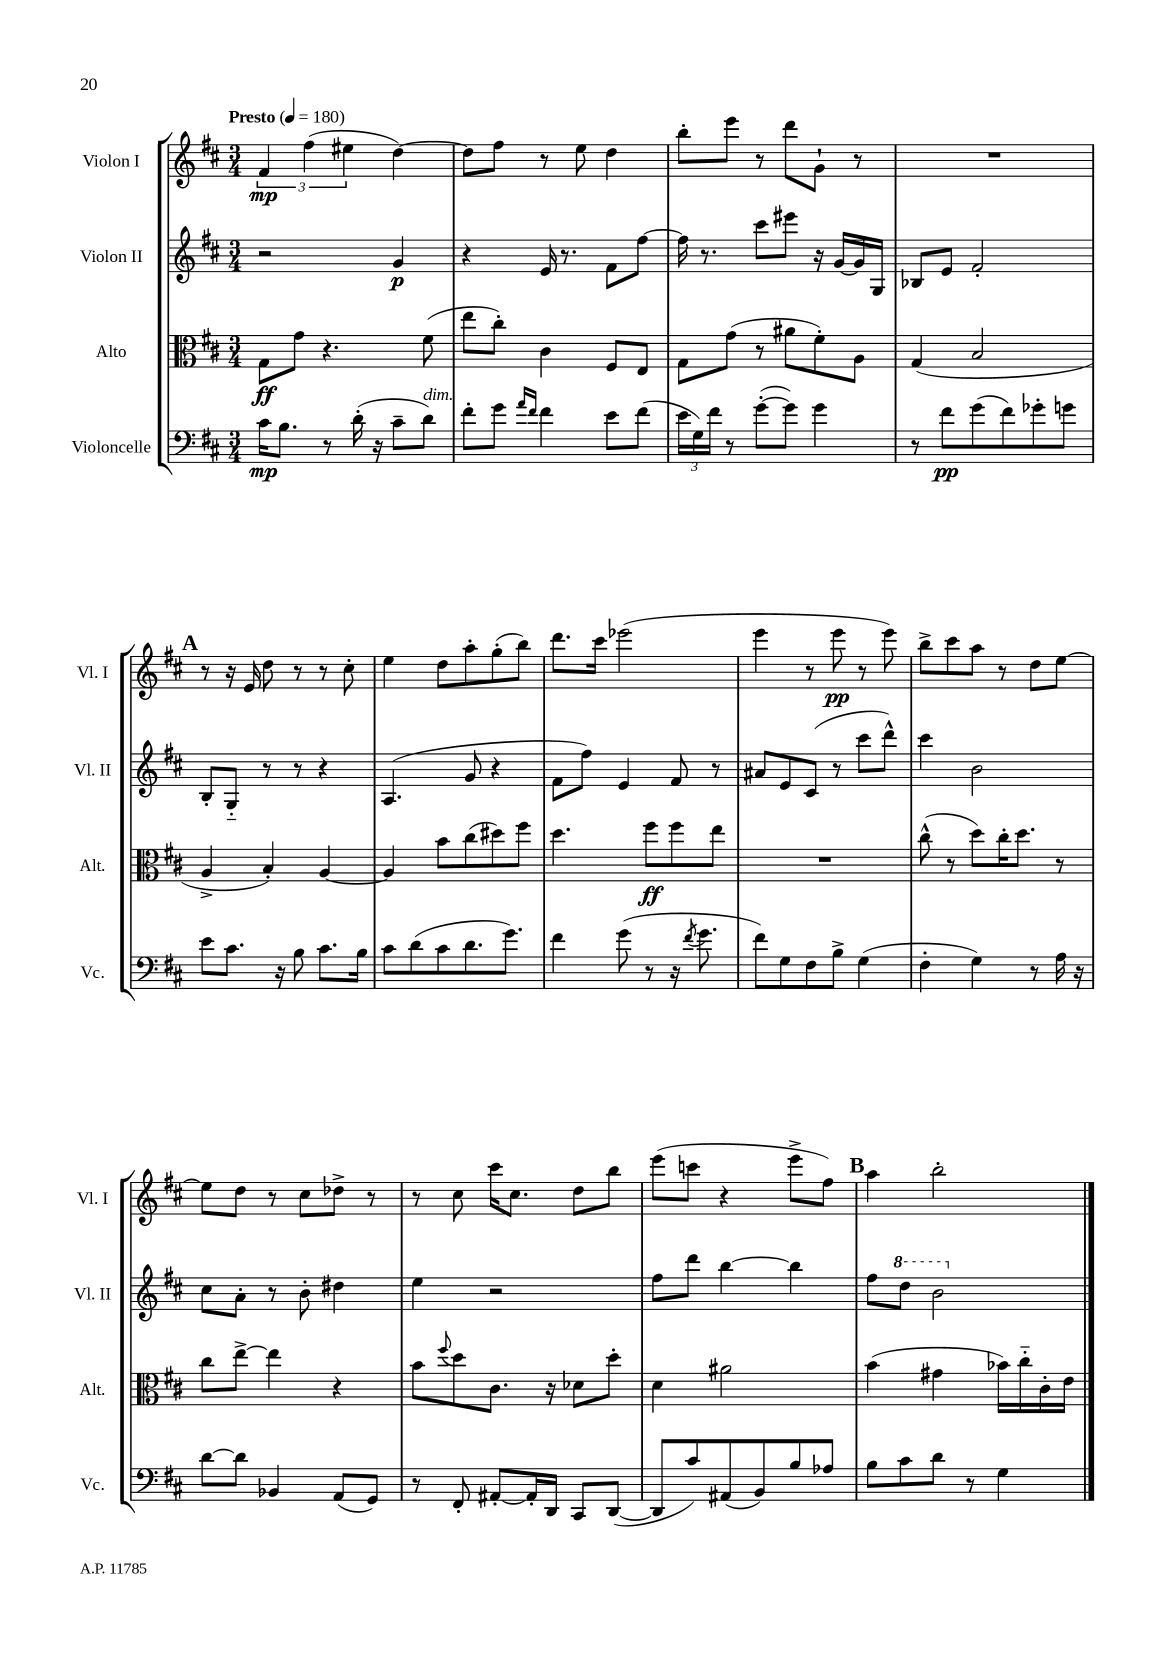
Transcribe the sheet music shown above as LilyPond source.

<<
\new StaffGroup <<
\new Staff = "s0" \with { instrumentName = "Violon I" shortInstrumentName = "Vl. I" } {
    \clef treble \key d \major \numericTimeSignature \time 3/4 \tempo "Presto" 4 = 180
    \tuplet 3/2 { fis'4\mp fis''4( eis''4 } d''4~) |
    d''8 fis''8 r8 e''8 d''4 |
    b''8-. e'''8 r8 d'''8 g'8-! r8 |
    R2. |
    \mark \markup { \bold "A" } r8 r16 e'16 d''8 r8 r8 cis''8-. |
    e''4 d''8 a''8-. g''8-.( b''8) |
    d'''8. cis'''16 ees'''2( |
    e'''4 r8 e'''8\pp r8 e'''8) |
    b''8-> cis'''8 a''8 r8 d''8 e''8~ |
    e''8 d''8 r8 cis''8 des''8-> r8 |
    r8 cis''8 cis'''16 cis''8. d''8 b''8 |
    e'''8( c'''8 r4 e'''8-> fis''8) |
    \mark \markup { \bold "B" } a''4 b''2-. \bar "|." |
}
\new Staff = "s1" \with { instrumentName = "Violon II" shortInstrumentName = "Vl. II" } {
    \clef treble \key d \major \numericTimeSignature \time 3/4
    r2 g'4\p |
    r4 e'16 r8. fis'8 fis''8~ |
    fis''16 r8. cis'''8 eis'''8 r16 g'16~ g'16 g16 |
    bes8 e'8 fis'2-. |
    \mark \markup { \bold "A" } b8-. g8-_ r8 r8 r4 |
    a4.( g'8 r4 |
    fis'8 fis''8) e'4 fis'8 r8 |
    ais'8 e'8 cis'8( r8 cis'''8 d'''8-^) |
    cis'''4 b'2 |
    cis''8 a'8-. r8 b'8-. dis''4 |
    e''4 r2 |
    fis''8 d'''8 b''4~ b''4 |
    \mark \markup { \bold "B" } fis''8 \ottava #1 d'''8 b''2 \ottava #0 \bar "|." |
}
\new Staff = "s2" \with { instrumentName = "Alto" shortInstrumentName = "Alt." } {
    \clef alto \key d \major \numericTimeSignature \time 3/4
    g8\ff g'8 r4. fis'8( |
    e''8 cis''8-.) cis'4 fis8 e8 |
    g8 g'8( r8 ais'8 fis'8-.) a8 |
    g4( b2 |
    \mark \markup { \bold "A" } a4-> b4-.) a4~ |
    a4 b'8 cis''8( dis''8) fis''8 |
    d''4. fis''8\ff fis''8 e''8 |
    R2. |
    cis''8-^( r8 d''8) cis''16-. d''8. r8 |
    cis''8 e''8~-> e''4 r4 |
    b'8 \appoggiatura { fis''8 } d''8 cis'8. r16 des'8 d''8-. |
    d'4 ais'2 |
    \mark \markup { \bold "B" } b'4( gis'4 bes'16) cis''16-_ cis'16-. e'16 \bar "|." |
}
\new Staff = "s3" \with { instrumentName = "Violoncelle" shortInstrumentName = "Vc." } {
    \clef bass \key d \major \numericTimeSignature \time 3/4
    cis'16\mp b8. r8 d'16-.( r16 cis'8-- d'8^\markup { \italic "dim." }) |
    fis'8-. g'8 \grace { a'16 fis'16 } fis'4 e'8 fis'8( |
    \tuplet 3/2 { e'16 g16) fis'16 } r8 g'8~-.( g'8) g'4 |
    r8 fis'8\pp g'8( fis'8) ges'8-. g'8 |
    \mark \markup { \bold "A" } e'8 cis'8. r16 b8 cis'8. b16 |
    cis'8 d'8( cis'8 d'8. g'8.) |
    fis'4 g'8( r8 r16 \acciaccatura { fis'8 } g'8. |
    fis'8) g8 fis8 b8-> g4( |
    fis4-. g4) r8 a16 r16 |
    d'8~ d'8 bes,4 a,8( g,8) |
    r8 fis,8-. ais,8~-. ais,16-. d,16 cis,8 d,8~( |
    d,8 cis'8) ais,8( b,8) b8 aes8 |
    \mark \markup { \bold "B" } b8 cis'8 d'8 r8 g4 \bar "|." |
}
>>
>>
\layout { \context { \Score \remove "Bar_number_engraver" } }
